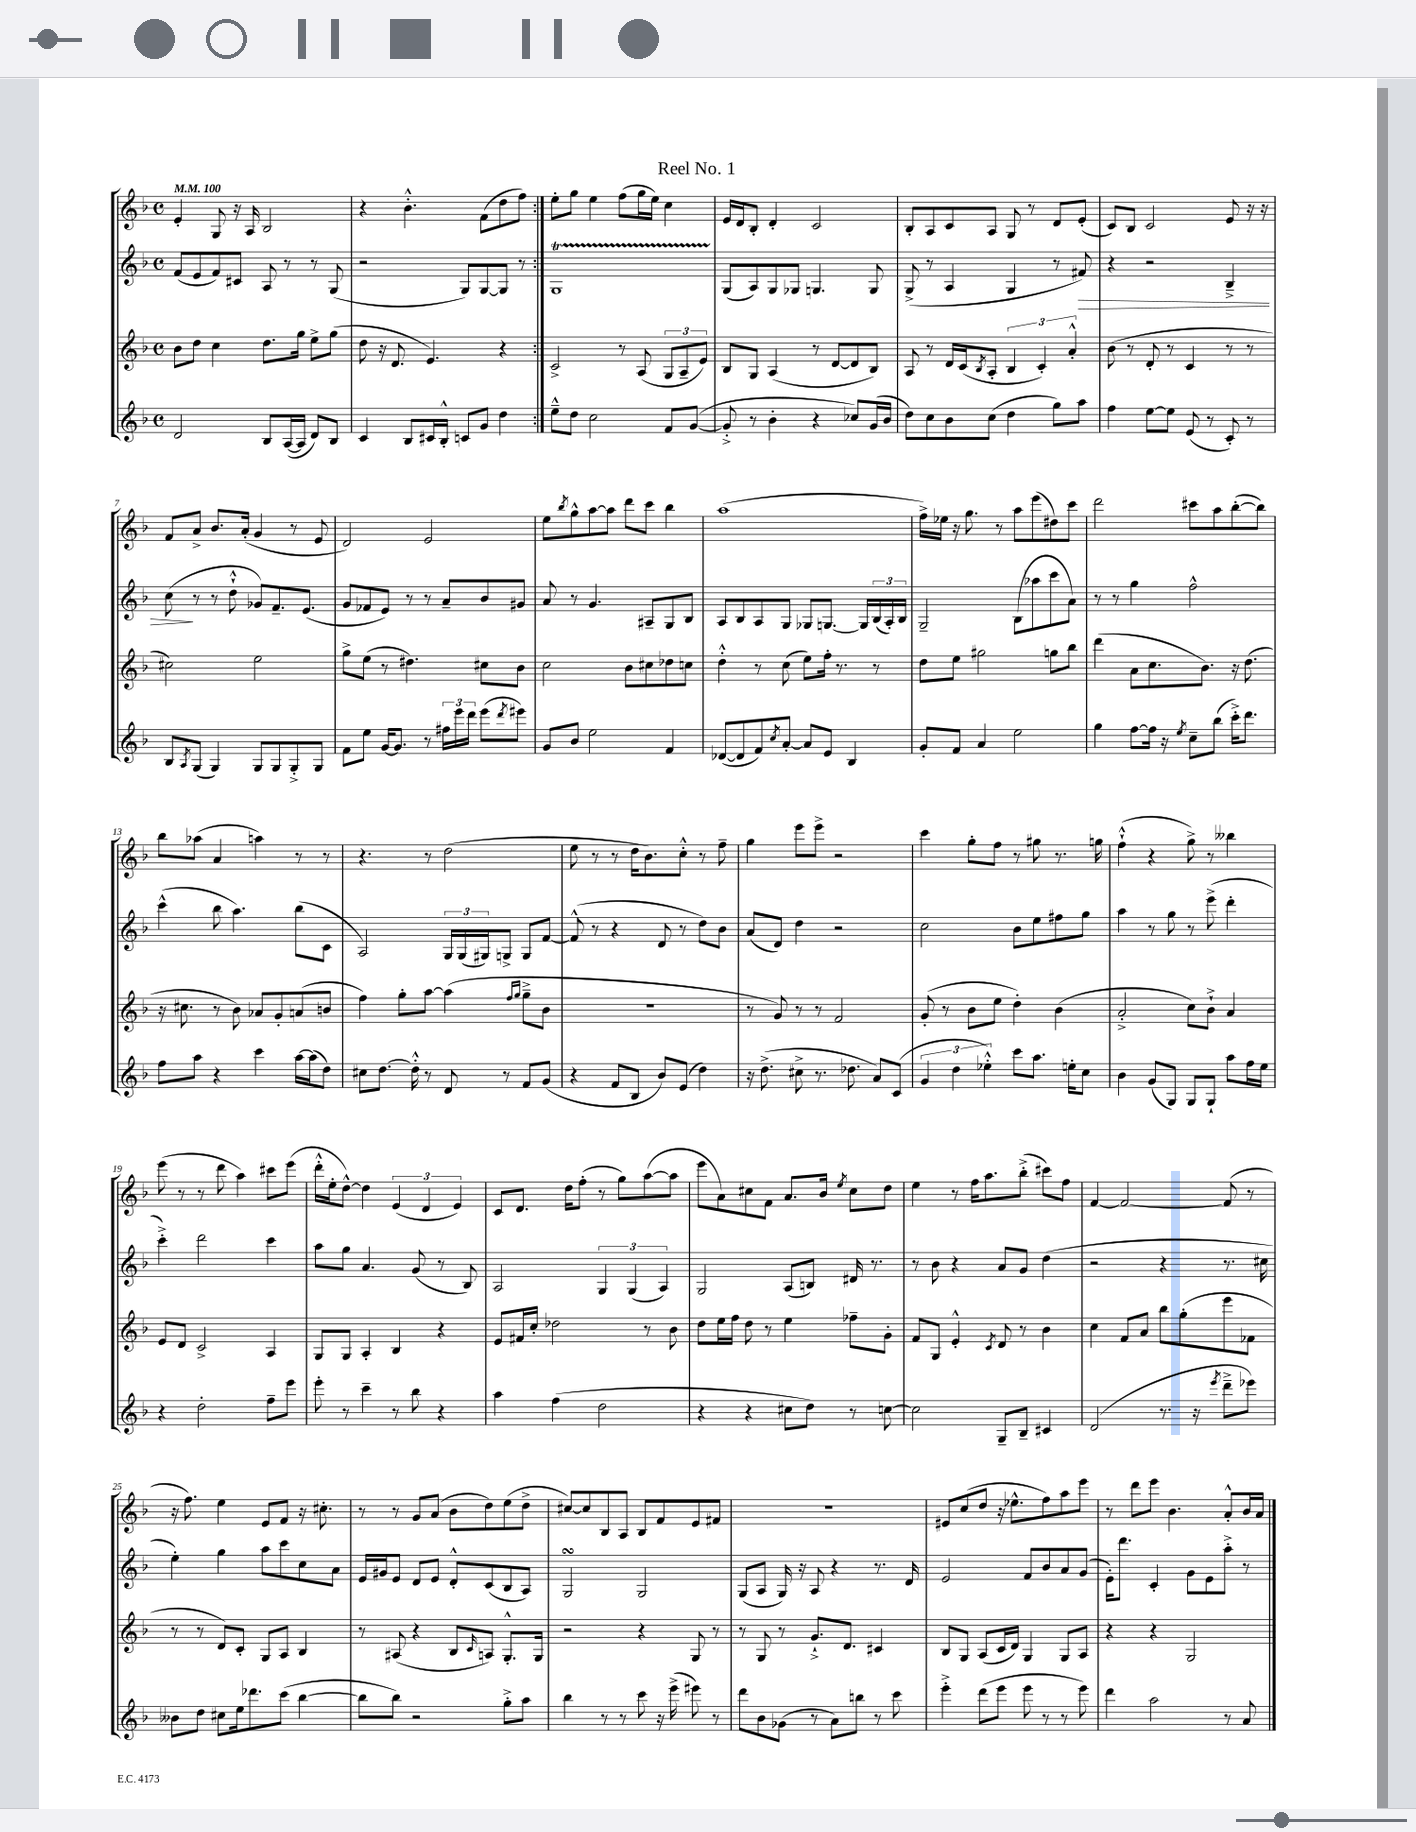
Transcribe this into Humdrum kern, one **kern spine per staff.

**kern	**kern	**kern	**kern
*staff4	*staff3	*staff2	*staff1
*clefG2	*clefG2	*clefG2	*clefG2
*k[b-]	*k[b-]	*k[b-]	*k[b-]
*M4/4	*M4/4	*M4/4	*M4/4
*met(c)	*met(c)	*met(c)	*met(c)
*MM100	*MM100	*MM100	*MM100
2d	8b-	(8f	4e'
.	8dd	8e	.
.	4cc	8f)	8G
.	.	8c#	16r
.	.	.	16A
8B-	8.dd	8A	2B-
([16A	.	8r	.
16A]	16gg	.	.
8d)	8ee^	8r	.
8B-	(8gg	(8G	.
=	=	=	=
4c	8dd	2r	4r
.	16r	.	.
.	8.d	.	.
8B-	.	.	4.b-'^^
16c#	4.e)	.	.
16B-'^^	.	.	.
8c	.	8G)	.
8g	.	[8G	(8f
4dd	4r	8G]	8dd
.	.	8r	8ff)
=:|!	=:|!	=:|!	=:|!
8ee~^^	2c^	1G	8ee'
8dd	.	.	8gg
2cc	.	.	4ee
.	8r	.	(8ff
.	(8A	.	16gg
.	.	.	16ee)
8f	12G	.	4cc
.	12A~	.	.
([8g	.	.	.
.	12e)	.	.
=	=	=	=
8g'^]	8B-	(8G	16e
.	.	.	16d
8r	8G	8A)	8B-'
4b-'	(4A	8G	4d'
.	.	8G-	.
4r	8r	4.G	2c
.	[8d	.	.
8cc-)	8d]	.	.
(16g	8B-)	8G	.
16b-	.	.	.
=	=	=	=
8dd)	8A	(8G^	8B-'
8cc	8r	8r	8A
8b-	16d	4A	8c
.	(16c	.	.
.	8qB-	.	.
(8cc	8A'	.	8A
4dd	6B-	4G	8G
.	.	.	8r
.	6c')	.	.
8gg)	.	8r	8d
.	6a'^^	.	.
8aa	.	8f#)	(8e'
=	=	=	=
4ff	(8b-	4r	8c)
.	8r	.	8B-
[8ee	8d'	2r	2c
8ee]	8r	.	.
(8e	4c	.	.
8r	.	.	.
8c')	8r	4B-~^	8e
8r	8r	.	16r
.	.	.	16r
=	=	=	=
8B-	2cc#)	(8cc	8f
8qA	.	.	.
(8G	.	8r	8a^
4G)	.	8r	8.b-
.	.	8dd`^^	.
.	.	.	(16a'
8G	2ee	8g-)	4g
8G	.	8.f~	.
8G'^	.	.	8r
.	.	(8.e	.
8G	.	.	8e
=	=	=	=
8f	8gg^	8g	2d)
8ee	(8ee	8f-	.
[16g	8r	8e)	.
8.g]	.	.	.
.	4.dd#)	8r	.
8r	.	8r	2e
24ff#	.	8a~	.
24eee	.	.	.
24ddd	.	.	.
(8eee	8cc#	8b-	.
8qddd	.	.	.
8eee#)	8b-	8g#	.
=	=	=	=
8g	2cc	8a	8ee
.	.	.	8qbb-
8b-	.	8r	8gg^^
2ee	.	4.g	[8aa
.	.	.	8aa]
.	8b-	.	8ddd
.	8cc#	8A#~	8ccc
4f	8dd-	8G	4bb-
.	8cc	8B-	.
=	=	=	=
([8d-	4dd'^^	8A	(1aa
8d-]	.	8B-	.
8f)	8r	8A	.
8qcc	.	.	.
[8a'	(8cc	8G	.
8a]	8ee)	8G-	.
8e	16ff'	[8.G	.
.	8.r	.	.
4B-	.	.	.
.	.	16G]	.
.	8r	(24B-	.
.	.	24A')	.
.	.	24B-	.
=	=	=	=
8g'	8dd	2G~	16ff^)
.	.	.	16ee-
8f	8ee	.	16r
.	.	.	8.gg
4a	2gg#	.	.
.	.	.	8r
2ee	.	(8B-	8aa
.	.	8aa-	(8eee
.	8gg	8ccc	8dd#)
.	8bb-	8a)	8ccc
=	=	=	=
4gg	(4ddd	8r	2ddd
.	.	8r	.
[8ff	8a	4gg	.
16ff]	8.cc	.	.
16r	.	.	.
8qee	.	.	.
8cc~	.	2ff^^	8ccc#
.	8.b-)	.	.
(8bb-	.	.	8aa
16ccc'^)	16r	.	([8bb-'
8.ddd	(8.dd	.	.
.	.	.	8bb-])
=	=	=	=
8ff	16r	(4ccc^^	8bb-
.	8.cc#	.	.
8aa	.	.	(8aa-
4r	8r	8bb-	4a
.	8b-)	4.aa)	.
4ccc	8a-	.	4aa)
.	8g'	.	.
[16aa	(8a	(8bb-	8r
(16aa]	.	.	.
8dd)	8b	8c	8r
=	=	=	=
8cc#	4ff)	2A)	4.r
[8.dd	.	.	.
.	8gg'	.	.
16dd'^^]	.	.	.
8r	[8aa	.	8r
8d	(4aa]	24G	(2dd
.	.	(24G	.
.	.	24G#)	.
8r	.	8G^	.
.	16qqff	.	.
.	16qqgg	.	.
8f	8gg~^	8G	.
(8g	8b-	[8f	.
=	=	=	=
4r	1r	(8f^^]	8ee
.	.	8r	8r
8f	.	4r	8r
8B-	.	.	16dd
.	.	.	8.b-)
8b-)	.	8d	.
(8e	.	8r	8cc'^^
4dd)	.	8dd)	8r
.	.	8b-	8ff~
=	=	=	=
16r	8r	(8a	4gg
(8.dd^	.	.	.
.	8g)	8d)	.
8cc#^	8r	4dd	8eee
8.r	8r	.	8eee^
.	2f	2r	2r
8.dd-	.	.	.
8a)	.	.	.
(8c	.	.	.
=	=	=	=
6g	(8g'	2cc	4ccc
.	8r	.	.
6dd	.	.	.
.	8b-	.	8gg'
6ee-'^^)	.	.	.
.	8ee	.	8ff
8ccc	4dd')	8b-	8r
8.aa	.	8ee	8gg#
.	(4b-	8ff#	8.r
16ee'	.	.	.
8cc	.	8gg	.
.	.	.	16gg
=	=	=	=
4b-	2a'^	4aa	(4ff`^^
(8g	.	8r	4r
8G)	.	8gg	.
8G	8cc)	8r	8gg^)
8G`	8b-`^	(8eee^	8r
8aa	4a	4ddd'	4bb--
16ff	.	.	.
16ee	.	.	.
=	=	=	=
4r	8e	4ccc'^)	(8eee
.	8d	.	8r
2dd'	2c^	2ddd	8r
.	.	.	8ddd
.	.	.	4aa)
8ff~	4A	4ccc	8ccc#
8eee	.	.	(8eee
=	=	=	=
8eee'	8G	8aa	16ddd'^^
.	.	.	16ee'
8r	8G	8gg	[8dd^^)
4ccc~	4A'	4.a	4dd]
8r	4B-	.	(6e
8bb-	.	(8g	.
.	.	.	6d
4r	4r	8r	.
.	.	.	6e)
.	.	8B-)	.
=	=	=	=
4aa	8e	2A	8c
.	16f#	.	8.d
.	16cc'	.	.
(4ff	2dd-	.	.
.	.	.	16dd
.	.	.	(8ff'
2dd	.	6G	8r
.	.	.	8gg)
.	.	(6G	.
.	8r	.	([8aa
.	.	6A)	.
.	8b-	.	8aa]
=	=	=	=
4r	8dd	2G	8eee
.	16ee	.	8a)
.	16ff	.	.
4r	8dd	.	8cc#
.	8r	.	8f
8cc#	4ee	(8A	8.a
8dd)	.	8B)	.
.	.	.	16b-
.	.	.	8qee
8r	8ff-~	16d#	8cc#
.	.	8.r	.
[8cc	8g'	.	8dd
=	=	=	=
2cc]	8f	8r	4ee
.	8G	8b-	.
.	4e'^^	4r	8r
.	.	.	16ff
.	.	.	8.aa
.	8qc	.	.
8G~	8d	8a	.
8B-~	8r	8g	(8bb-'^
4c#	4b-	(4dd	8ccc#)
.	.	.	8ff
=	=	=	=
(2d	4cc	2r	[4f
.	8f	.	2f_
.	8a	.	.
8.r	8bb-	4r	.
.	(8gg'	.	.
16r	.	.	.
8qeee	.	.	.
8ddd~^	8eee	8.r	(8f]
8eee-)	8f-	.	8r
.	.	16cc#	.
=	=	=	=
8b--	8r	4ee')	16r
.	.	.	8.ff)
8dd	8r	.	.
8cc#	8d)	4gg	4ee
16ee	8c'	.	.
8.ddd-	.	.	.
.	8G	8aa	8e
(8ccc	8A	8ccc	8f
[4bb-	4B-	8cc	16r
.	.	.	8.cc#'
.	.	8a	.
=	=	=	=
8bb-]	8r	16e	8r
.	.	16g#	.
8bb-)	(8A#	8e	8r
2r	4r	8d	8g
.	.	8e	(8a
.	8B-	8d'^^	8b-
.	16qqc	.	.
.	8A)	(8c	8dd)
8gg'^	8.G'^^	8B-	(8ee
8aa	.	8A)	8dd^
.	16G	.	.
=	=	=	=
4bb-	2r	2G	[8cc#)
.	.	.	8cc#]
8r	.	.	8B-
8r	.	.	8A
8ccc	4r	2G	8B-
16r	.	.	8f
(16eee^	.	.	.
8eee#)	8G	.	8e
8r	8r	.	8f#
=	=	=	=
8ddd	8r	(8G	1r
8b-	8G	8A	.
(8g-	8r	16G)	.
.	.	16r	.
8r	8.g`^	8A	.
8a)	.	4r	.
.	8.d	.	.
8bb	.	.	.
8r	4c#	8.r	.
8ccc	.	.	.
.	.	16d	.
=	=	=	=
4eee'^	8B-	2e	8e#
.	8G	.	(8cc
(8ddd	(8A	.	8dd
8eee	16c	.	16r
.	16d)	.	8.ee-^^
8eee	4G	8f	.
8r	.	8b-	8ff)
8r	8G	8a	8aa
8eee)	8A	(8g	8eee
=	=	=	=
4ddd	4r	16e')	8r
.	.	8.ddd	.
.	.	.	8ddd
2aa	4r	4c'	8eee
.	.	.	4.b-
.	2G	8g	.
.	.	8e	.
8r	.	8aa'^	8a'^^
8a	.	8r	16b-
.	.	.	16a
==	==	==	==
*-	*-	*-	*-
